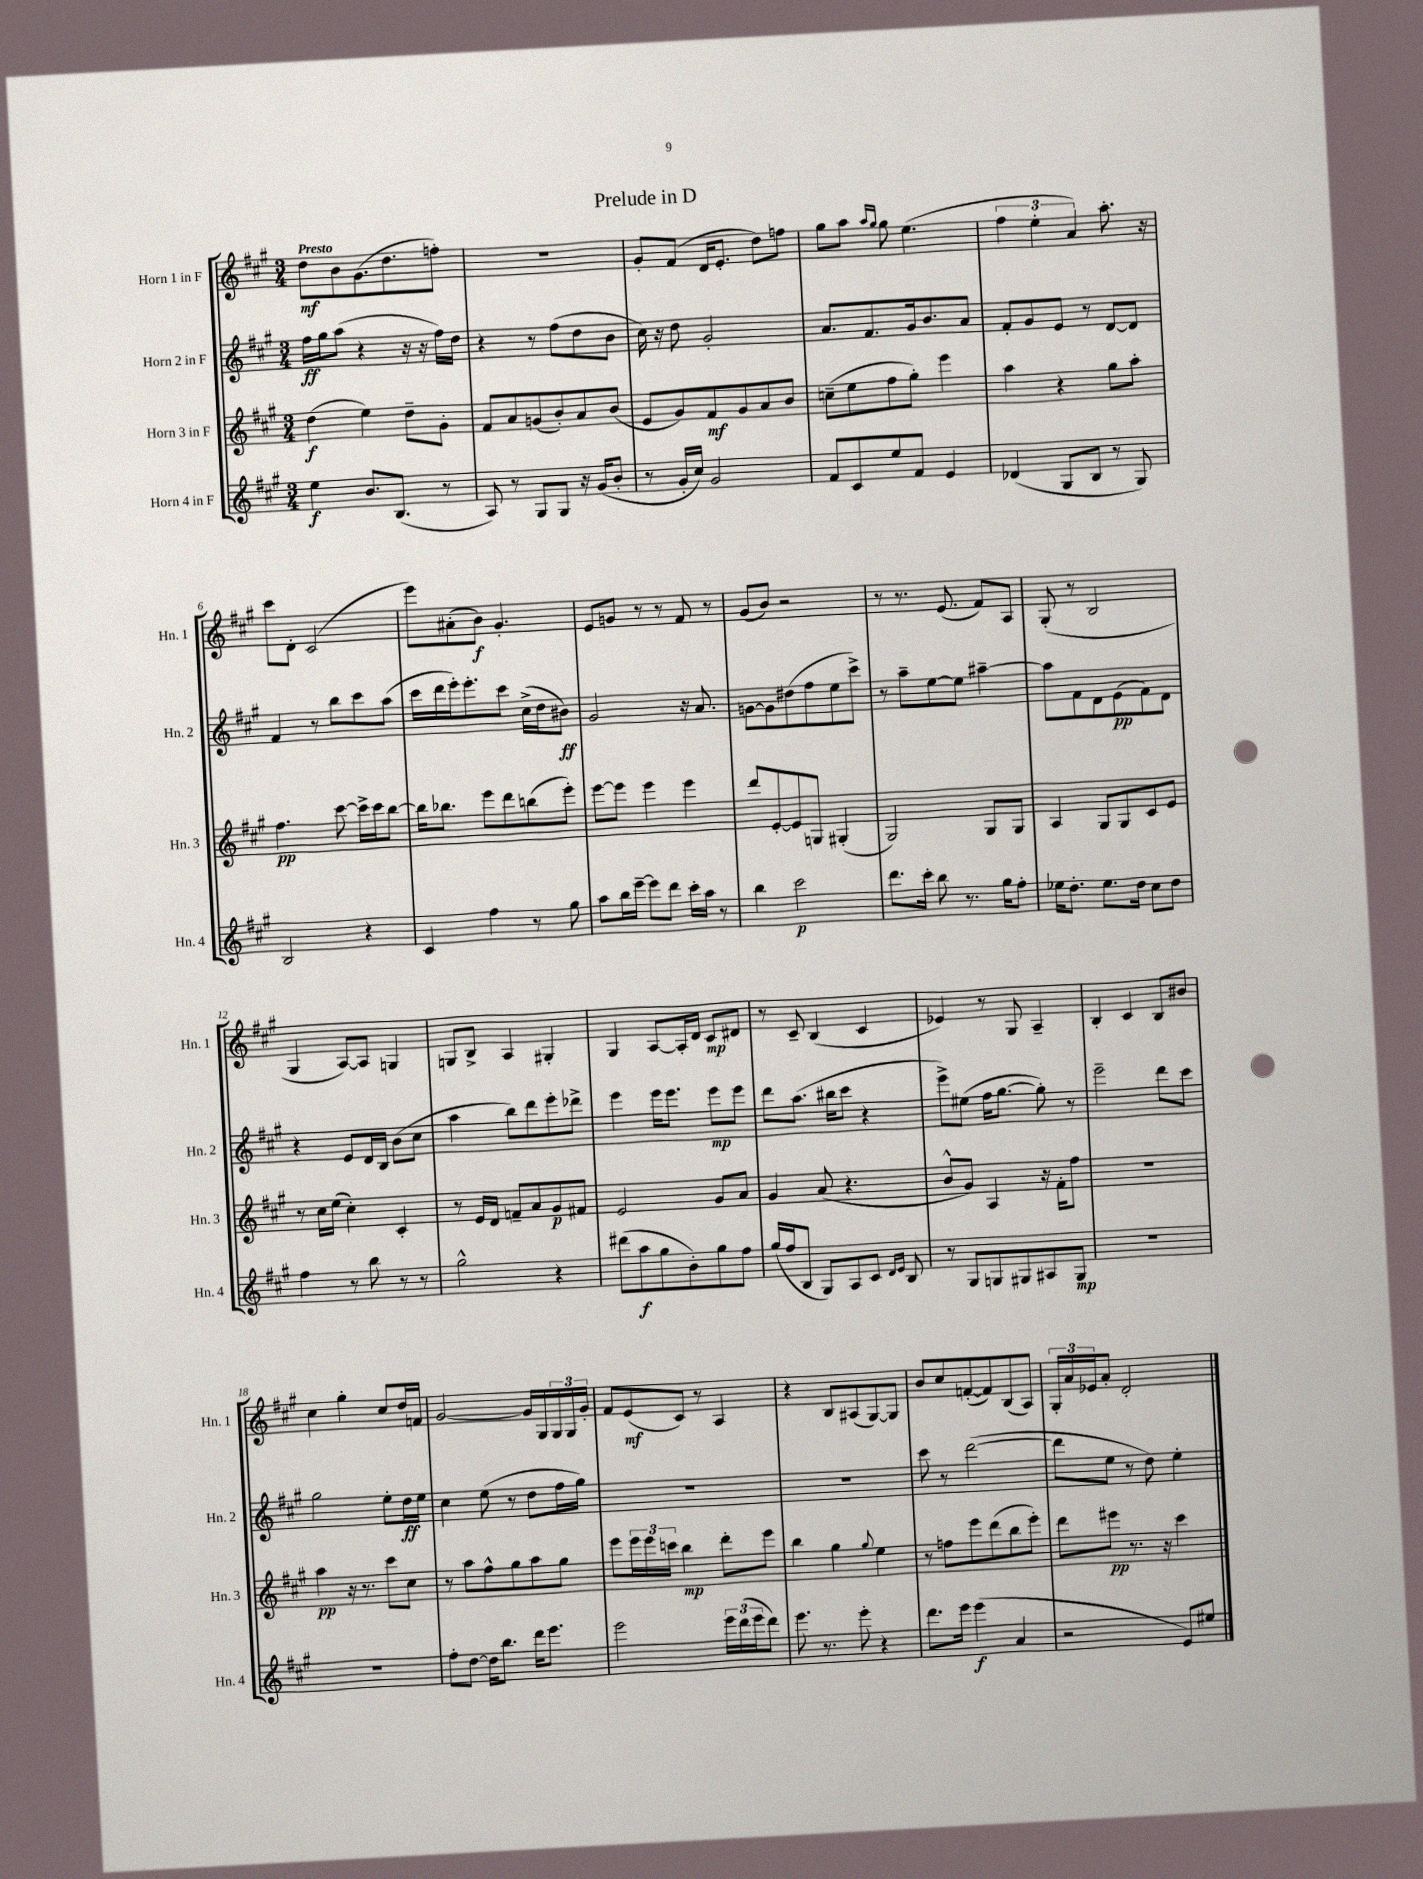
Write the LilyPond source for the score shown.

\header { title = "Prelude in D" }
<<
\new StaffGroup <<
\new Staff = "s0" \with { instrumentName = "Horn 1 in F" shortInstrumentName = "Hn. 1" } {
    \clef treble \key a \major \numericTimeSignature \time 3/4 \tempo "Presto"
    d''8\mf b'8 gis'8.( d''8. f''8-.) |
    R2. |
    gis'8-. fis'8( d'16 e'8.-. d''8) f''8 |
    gis''8 a''8 \grace { a''16 gis''16 } gis''8 e''4.( |
    \tuplet 3/2 { fis''4 e''4-. a'4) } a''8.-. r16 |
    cis'''8 d'8-. cis'2( |
    e'''8) ais'8-.( b'8\f) gis'4.-. |
    e'8 g'8 r8 r8 fis'8 r8 |
    gis'8( b'8) r2 |
    r8 r8. e'8.( fis'8) a8 |
    gis8-.( r8 b2 |
    gis4 a8~) a8 g4 |
    g8 b8-> a4 gis4-. |
    gis4 a8~ a16-. d'16 cis'8\mp dis'8 |
    r8 cis'8-- b4( cis'4 |
    ees'4) r8 gis8 a4-- |
    b4-. cis'4 b8 bis'8 |
    cis''4 gis''4-. cis''8 d''16 f'16 |
    gis'2~ gis'16 gis16 \tuplet 3/2 { gis16 gis16 gis'16-. } |
    fis'8 e'8\mf( cis'8) r8 a4 |
    r4 b8 ais8( gis8~) gis8 |
    b'8 cis''8 f'8~-.( f'8) b8( a8) |
    \tuplet 3/2 { gis16-. a'16 ees'16 } a'8-. d'2-. \bar "|." |
}
\new Staff = "s1" \with { instrumentName = "Horn 2 in F" shortInstrumentName = "Hn. 2" } {
    \clef treble \key a \major \numericTimeSignature \time 3/4
    fis''16\ff gis''16 a''8( r4 r16 r16 fis''16) d''16 |
    r4 r8 fis''8( d''8 b'8 |
    cis''16) r16 d''8 gis'2-. |
    a'8. fis'8. gis'16 b'8. a'8 |
    fis'8-. gis'8 e'8 r8 d'8~ d'8 |
    fis'4 r8 b''8 cis'''8 a''8( |
    cis'''16 d'''16 e'''16-.) e'''8.-. cis'''8 cis''16->( d''16 bis'8\ff) |
    gis'2 r16 a'8. |
    g'8~ g'8 dis''8( fis''8 e''8 cis'''8->) |
    r8 a''8-- e''8~ e''8 ais''4~-- |
    ais''8 fis'8 d'8 e'8\pp( fis'8) d'8 |
    r4 e'8 d'16 b16 b'8( cis''8 |
    a''4 b''8) d'''8 e'''8-. des'''8-> |
    e'''4 e'''16 e'''8. e'''8\mp e'''8 |
    d'''8 a''8.( bis''16 cis'''8 r4 |
    e'''8->) eis''8( fis''16 gis''8.~ gis''8-.) r8 |
    e'''2-- d'''8 cis'''8 |
    gis''2 e''8-. d''16\ff e''16 |
    cis''4 e''8( r8 d''8 fis''16 gis''16) |
    R2. |
    R2. |
    cis'''8 r8 d'''2~( |
    d'''8 e''8 r8 d''8) e''4-. \bar "|." |
}
\new Staff = "s2" \with { instrumentName = "Horn 3 in F" shortInstrumentName = "Hn. 3" } {
    \clef treble \key a \major \numericTimeSignature \time 3/4
    d''4\f( e''4) d''8-- gis'8-. |
    fis'8 a'8 g'8( b'8-.) a'8 b'8( |
    e'8 gis'8) fis'8\mf gis'8 a'8 b'8 |
    c''8--( e''8 fis''8 gis''8-.) e'''4 |
    a''4 r4 gis''8 a''8-. |
    fis''4.\pp cis'''8~ cis'''16-> cis'''16 b''8~ |
    b''16 bes''8. e'''8 d'''8 b''8( e'''8-.) |
    e'''8~ e'''8 e'''4 e'''4 |
    d'''8 e'8~-. e'8 g8 gis4-.( |
    gis2) gis8 gis8 |
    a4 gis8 gis8 cis'8 e'8 |
    r8 cis''16 e''16( cis''4-.) cis'4-. |
    r8 e'16 d'16 f'8-- a'8 gis'8\p fis'8 |
    e'2 gis'8 a'8 |
    gis'4 a'8( r4. |
    b'8-^ gis'8) a4 r16 fis'16-. fis''8 |
    R2. |
    a''4\pp r16 r8. cis'''8 cis''8 |
    r8 a''8 fis''8-^ gis''8 a''8 gis''8 |
    e'''8 \tuplet 3/2 { e'''16 e'''16 c'''16 } b''4\mp d'''8-. e'''8 |
    b''4 gis''4 \appoggiatura { gis''8 } e''4 |
    r8 f''8 e'''8 d'''8( b''8 e'''8-.) |
    d'''8 eis'''8\pp r8. r16 cis'''4 \bar "|." |
}
\new Staff = "s3" \with { instrumentName = "Horn 4 in F" shortInstrumentName = "Hn. 4" } {
    \clef treble \key a \major \numericTimeSignature \time 3/4
    e''4\f b'8. b8.( r8 |
    a8) r8 gis8 gis8 r16 gis'16( b'8-. |
    r8 gis'16-. cis''16) gis'2 |
    fis'8 cis'8 e''8 fis'8 e'4 |
    des'4( gis8 b8 r8 gis8) |
    b2 r4 |
    cis'4 fis''4 r8 gis''8 |
    a''8 b''16 e'''16~-- e'''8 d'''8 cis'''16-. a''16 r8 |
    b''4 cis'''2\p |
    d'''8. cis'''16-. b''8 r8. gis''16 fis''8-. |
    ees''16 d''8.-. ees''8. d''16 cis''8 d''8 |
    fis''4 r8 b''8 r8 r8 |
    gis''2-^ r4 |
    dis'''8( a''8\f gis''8 b'8-.) gis''8 fis''8 |
    gis''16( fis''16 b8 gis8) a8 cis'8 \grace { d'16 e'16 } b8 |
    r8 gis8 g8 gis8 ais8 gis8\mp |
    R2. |
    R2. |
    fis''8-. d''8~ d''16 b''8. d'''16 e'''8. |
    e'''2 \tuplet 3/2 { e'''16 d'''16( e'''16 } d'''8) |
    e'''8. r8. e'''8-. r4 |
    d'''8. e'''16 e'''4\f( a'4 |
    r2 e'8) eis''8 \bar "|." |
}
>>
>>
